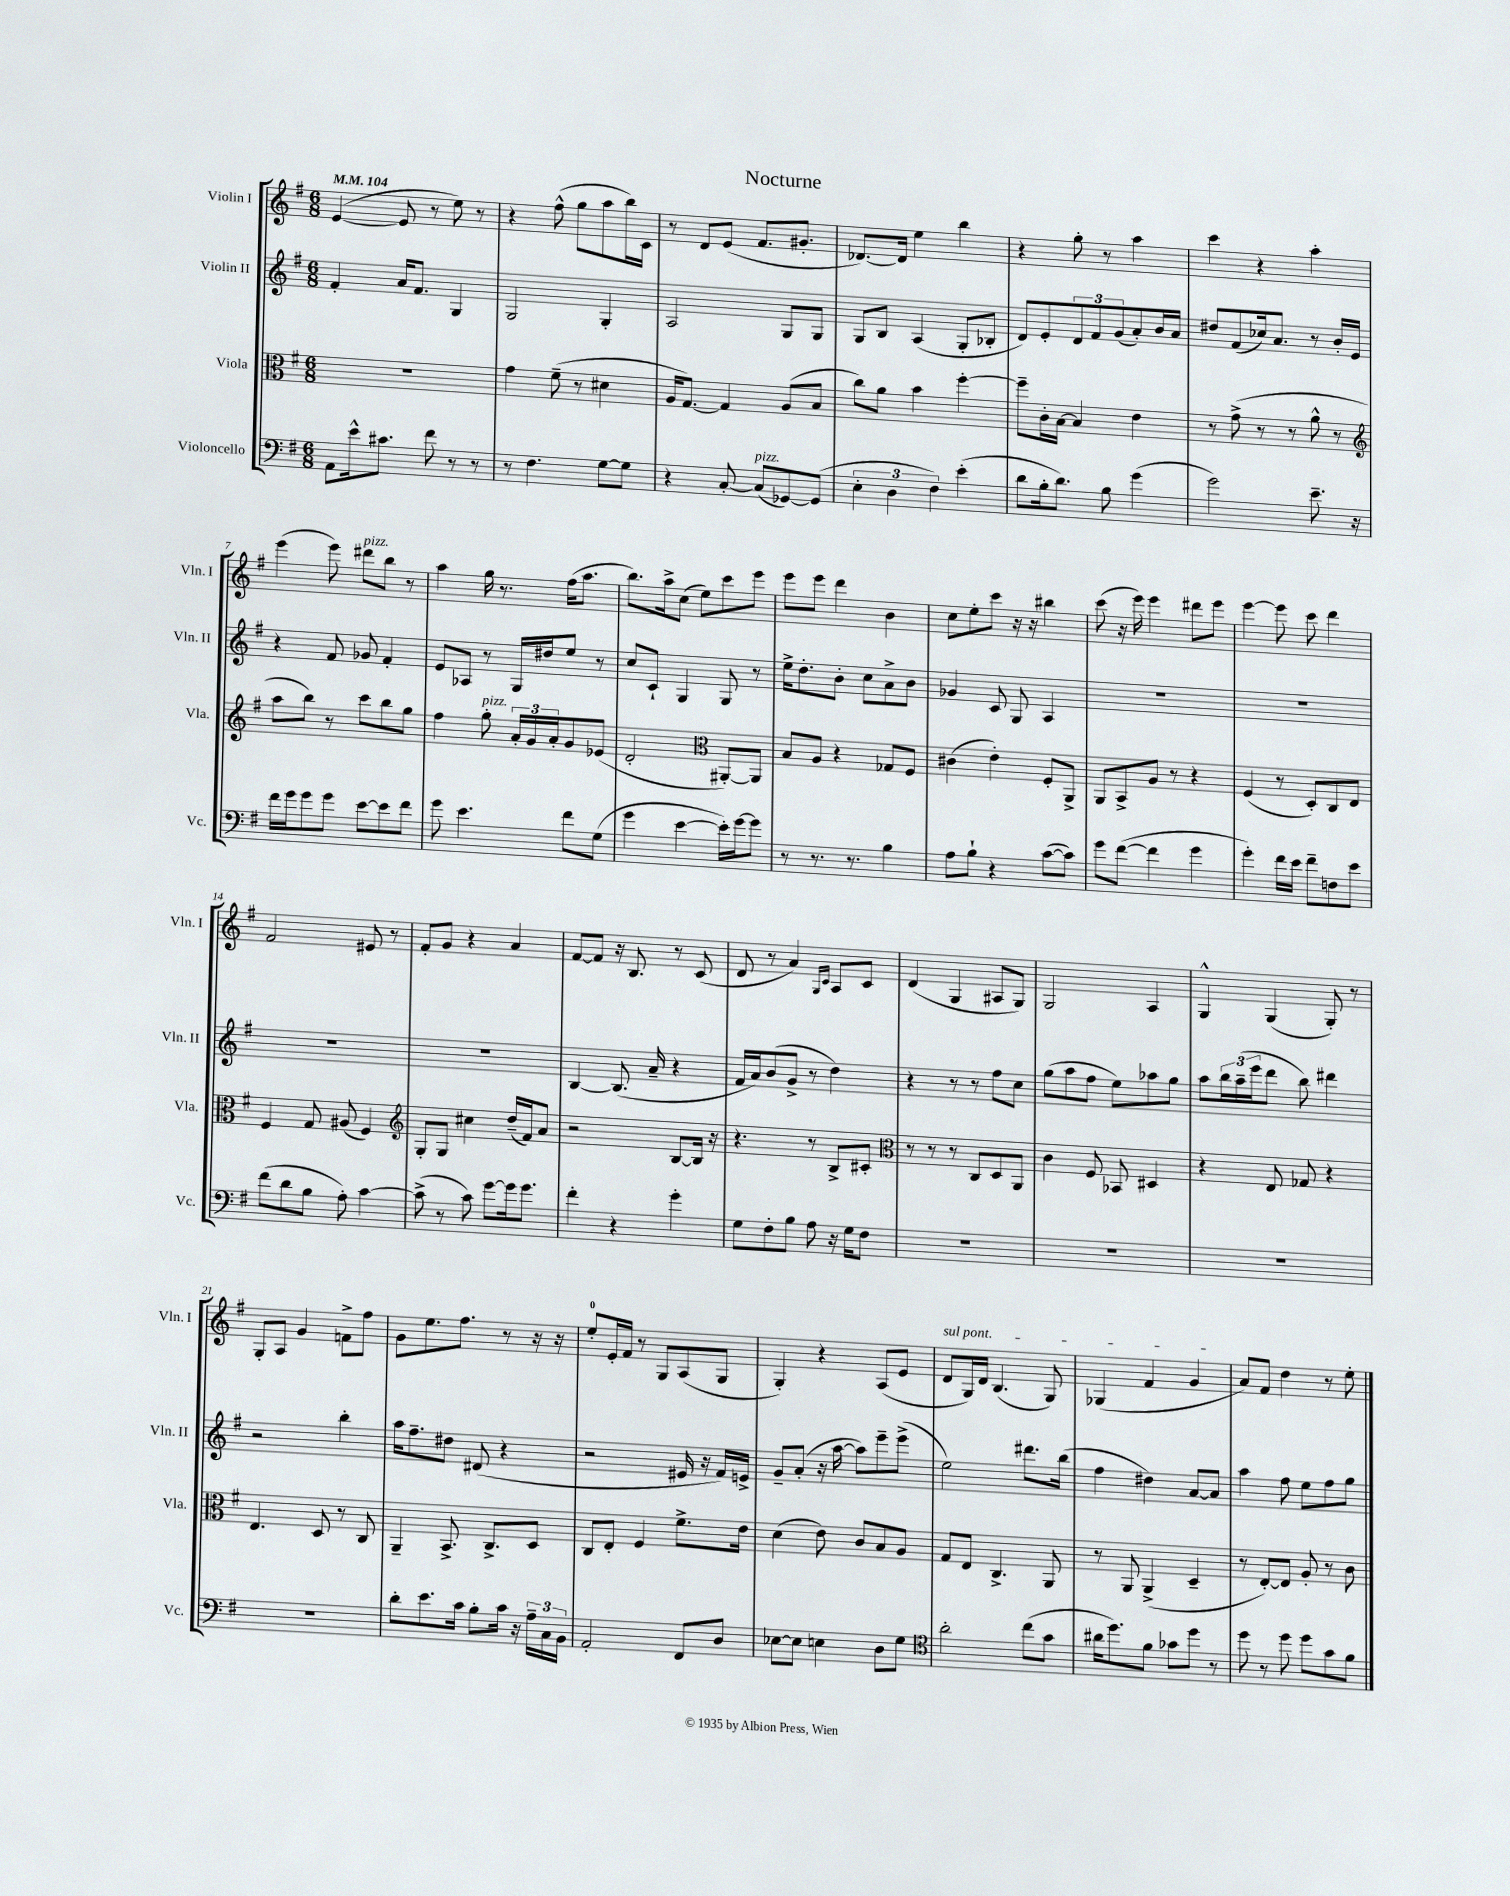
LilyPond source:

\header { title = "Nocturne" }
<<
\new StaffGroup <<
\new Staff = "s0" \with { instrumentName = "Violin I" shortInstrumentName = "Vln. I" } {
    \clef treble \key g \major \numericTimeSignature \time 6/8 \tempo 4 = 104
    e'4~( e'8 r8 e''8) r8 |
    r4 fis''8-^( g''8 a''8 b''16) c'16 |
    r8 d'8 e'8( fis'8. gis'8.-. |
    des'8.~) des'16 e''4 b''4 |
    r4 g''8-. r8 a''4 |
    c'''4 r4 a''4-. |
    e'''4( e'''8) dis'''8^\markup { \italic "pizz." } b''8 r8 |
    a''4 g''16 r8. fis''16( a''8. |
    b''8.) a''16-> c''8( e''8) c'''8 e'''8 |
    e'''8 e'''8 d'''4 b'4 |
    c''8 e''8-. c'''8 r16 r16 bis''4 |
    c'''8( r16 e'''16) e'''4 dis'''8 e'''8 |
    e'''4~ e'''8 c'''8 d'''4 |
    fis'2 eis'8 r8 |
    fis'8-. g'8 r4 a'4 |
    fis'8~ fis'8 r16 b8. r8 c'8( |
    d'8 r8 a'4) \grace { g16 c'16 } a8 c'8 |
    d'4( g4 ais8 g8) |
    g2 a4 |
    g4-^ g4( g8-.) r8 |
    g8-. a8 g'4 f'8-> fis''8 |
    g'8 e''8. fis''8. r8 r16 r16 |
    e''8-0-. e'16-. fis'16 r8 g8 a8( g8 |
    g4-.) r4 a8( e'8 |
    \once \override TextSpanner.bound-details.left.text = \markup { \italic "sul pont." } d'8\startTextSpan g16) d'16 b4.( g8) |
    ges4( fis'4 g'4\stopTextSpan |
    a'8) fis'8 d''4 r8 e''8-. \bar "|." |
}
\new Staff = "s1" \with { instrumentName = "Violin II" shortInstrumentName = "Vln. II" } {
    \clef treble \key g \major \numericTimeSignature \time 6/8
    fis'4-. a'16 fis'8. g4 |
    g2 g4-. |
    a2 g8 g8 |
    g8 b8 a4( g8-. bes8-. |
    d'8) e'8-. \tuplet 3/2 { d'8 fis'8 g'8( } a'8-.) b'16 a'16 |
    dis''8 fis'8( ces''16) a'8. r8 b'16-. e'16 |
    r4 fis'8 ges'8 fis'4-. |
    e'8 aes8 r8 g16 dis''16 e''8 r8 |
    c''8 c'8-! g4 g8 r8 |
    e''16-> d''8.-. b'8-. c''8 a'8-> b'8 |
    ges'4 c'8 g8 a4 |
    R2. |
    R2. |
    R2. |
    R2. |
    b4~ b8.( a'16-- r4 |
    fis'16 a'16) b'8( g'8-> r8 d''4) |
    r4 r8 r8 fis''8 c''8 |
    g''8( a''8 fis''8 e''8) aes''8 g''8 |
    a''8 \tuplet 3/2 { b''16 a''16--( e'''16 } d'''8 b''8) dis'''4 |
    r2 b''4-. |
    a''16 fis''8.-- dis''8 dis'8( r4 |
    r2 eis'16 r16 fis'16) e'16-> |
    g'8-- a'8-.( r16 a''16~ a''8) e'''8-- e'''8->( |
    e''2) dis'''8. b''16( |
    fis''4 dis''4) a'8~ a'8 |
    a''4 fis''8 e''8 fis''8 g''8 \bar "|." |
}
\new Staff = "s2" \with { instrumentName = "Viola" shortInstrumentName = "Vla." } {
    \clef alto \key g \major \numericTimeSignature \time 6/8
    R2. |
    g'4 fis'8--( r8 dis'4 |
    a16 g8.~) g4 a8( b8 |
    c''8) a'8 b'4 fis''4~-. |
    fis''8-- c'16-. b16~ b4 e'4 |
    r8 g'8->( r8 r8 a'8-^ r8 |
    \clef treble a''8 b''8) r8 c'''8 b''8 g''8 |
    fis''4 g''8-.^\markup { \italic "pizz." } \tuplet 3/2 { a'16-. g'16 a'16-. } g'8 ees'8( |
    d'2-. \clef alto ais,8~-.) ais,8 |
    b8 a8 r4 ges8 fis8 |
    cis'4( e'4-.) fis8-. a,8-> |
    a,8 b,8-> a8 r8 r4 |
    fis4( r8 d8-.) c8 e8 |
    fis4 g8 ais8( fis4) |
    \clef treble g8-. g8 cis''4 d''16--( fis'16) a'8 |
    r2 b8~ b16 r16 |
    r4. r8 b8-> cis'8-. |
    \clef alto r8 r8 r8 c8 d8 a,8 |
    c'4 fis8 bes,8 dis4 |
    r4 e8 ges8 r4 |
    e4. d8 r8 c8 |
    a,4-- b,8.-> c8.-> d8 |
    c8 e8-. fis4 fis'8.-> e'16 |
    d'4( e'8) c'8 b8 a8 |
    g8 e8 c4.-> a,8 |
    r8 a,8 a,4->( d4-- |
    r8 e8~-.) e8 a8-. r8 c'8 \bar "|." |
}
\new Staff = "s3" \with { instrumentName = "Violoncello" shortInstrumentName = "Vc." } {
    \clef bass \key g \major \numericTimeSignature \time 6/8
    a,8 e'16-^ cis'8. fis'8 r8 r8 |
    r8 fis4. g8~ g8 |
    r4 c8~-. c8^\markup { \italic "pizz." }( ges,8~) ges,8( |
    \tuplet 3/2 { e4-. d4 fis4) } e'4-.( |
    d'8 b16-. d'8.) b8 g'4( |
    g'2) e'8.-- r16 |
    fis'16 g'16 g'8 g'8 e'8~ e'8 fis'8 |
    g'8 e'4. fis'8 g8( |
    g'4 e'4~ e'16-.) g'16~ g'8 |
    r8 r8. r8. b4 |
    a8 b8-! r4 c'8~( c'8) |
    g'8 fis'8~( fis'4 g'4 |
    g'4-.) fis'16 e'16 fis'8-- f8 e'8 |
    fis'8( d'8 b8 a8-.) c'4~ |
    c'8->( r8 c'8) g'8~ g'16 g'8. |
    fis'4-. r4 g'4-. |
    g8 fis8-. b8 a8 r16 g16 fis8 |
    R2. |
    R2. |
    R2. |
    R2. |
    d'8-. e'8. c'16 b8-. c'16 r16 \tuplet 3/2 { a16-- c16 b,16 } |
    a,2-. fis,8 d8 |
    ees8~ ees8 e4 d8 g8 |
    \clef tenor a'2-. c''8( g'8 |
    ais'16 d''8.) fis'8 ges'8 d''8 r8 |
    d''8 r8 d''8 d''8 g'8 fis'8 \bar "|." |
}
>>
>>
